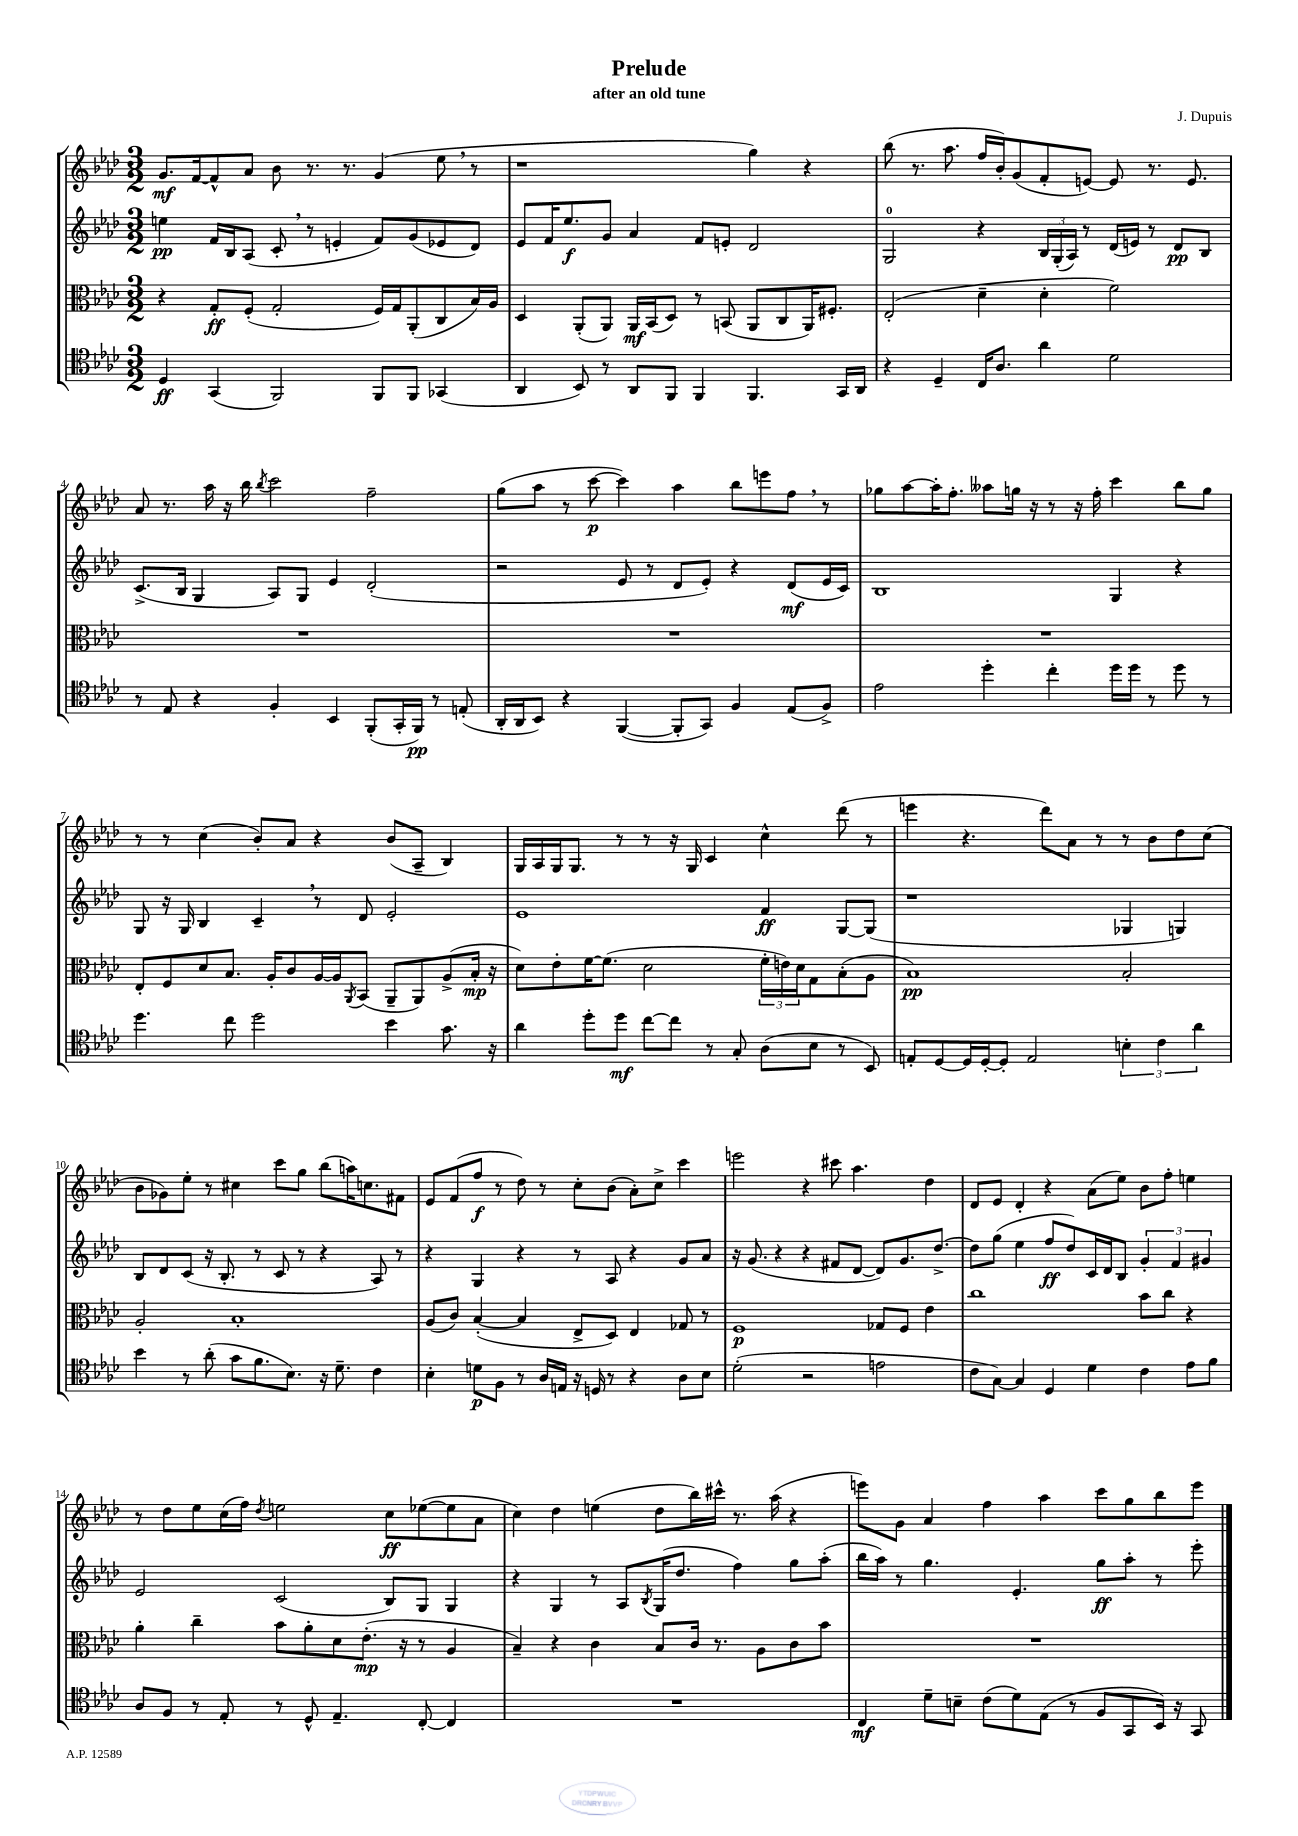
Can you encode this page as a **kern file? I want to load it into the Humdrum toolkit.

**kern	**kern	**kern	**kern
*staff4	*staff3	*staff2	*staff1
*clefC4	*clefC3	*clefG2	*clefG2
*k[b-e-a-d-]	*k[b-e-a-d-]	*k[b-e-a-d-]	*k[b-e-a-d-]
*M3/2	*M3/2	*M3/2	*M3/2
4D-	4r	4ee	8.g
.	.	.	[16f
(4GG	8G'	16f	8f^^]
.	.	16B-	.
.	(8F'	(8A-	8a-
2FF)	2G'	8c'	8b-
.	.	8r	8.r
.	.	4e'	.
.	.	.	8.r
8FF	16F)	8f)	(4g
.	16G	.	.
8FF	(8AA-'	(8g	.
(4GG-	8C	8e-	8ee-
.	16B-)	8d-)	8r
.	16A-	.	.
=	=	=	=
4AA-	4D-	8e-	1r
.	.	16f	.
.	.	8.ee-	.
8BB-)	(8AA-'	.	.
8r	8AA-)	8g	.
8AA-	16AA-	4a-	.
.	(16BB-	.	.
8FF	8D-)	.	.
4FF	8r	8f	.
.	(8BB	8e'	.
4.FF	8AA-	2d-	4gg)
.	8C	.	.
.	16AA-)	.	4r
.	8.F#'	.	.
16GG	.	.	.
16AA-	.	.	.
=	=	=	=
4r	(2E-'	2G	(8bb-
.	.	.	8.r
4D-~	.	.	.
.	.	.	8.aa-
16C	4d-~	4r	16ff
8.A-	.	.	16b-')
.	.	.	(8g
4a-	4d-'	24B-	8f'
.	.	(24G'	.
.	.	24A-)	.
.	.	8r	[8e)
2d-	2f)	(16d-	8e]
.	.	16e)	.
.	.	8r	8.r
.	.	8d-	.
.	.	.	8.e
.	.	8B-	.
=	=	=	=
8r	1.r	(8.c^	8a-
8E-	.	.	8.r
.	.	16B-	.
4r	.	4G	.
.	.	.	16aa-
.	.	.	16r
.	.	.	16bb-
.	.	.	8qbb-
4F'	.	8A-)	2ccc
.	.	8G	.
4BB-	.	4e-	.
(8FF'	.	(2d-'	2ff~
16GG'	.	.	.
16FF)	.	.	.
8r	.	.	.
(8E'	.	.	.
=	=	=	=
16AA-'	1.r	2r	(8gg
16AA-	.	.	.
8BB-)	.	.	8aa-
4r	.	.	8r
.	.	.	[8ccc
([4FF	.	8e-	4ccc])
.	.	8r	.
8FF']	.	8d-	4aa-
8GG)	.	8e-')	.
4F	.	4r	8bb-
.	.	.	8eee
(8E-	.	(8d-	8ff
8F^)	.	16e-	8r
.	.	16c)	.
=	=	=	=
2e-	1.r	1B-	8gg-
.	.	.	[8aa-
.	.	.	16aa-']
.	.	.	8.ff'
4dd-'	.	.	8aa--
.	.	.	16gg
.	.	.	16r
4cc'	.	.	8r
.	.	.	16r
.	.	.	16ff'
16dd-	.	4G	4ccc
16dd-	.	.	.
8r	.	.	.
8dd-	.	4r	8bb-
8r	.	.	8gg
=	=	=	=
4.dd-	8E-'	8G	8r
.	8F	16r	8r
.	.	16G	.
.	8d-	4B-	(4cc
8cc	8.B-	.	.
2dd-	.	4c~	8b-')
.	16A-'	.	.
.	8c	.	8a-
.	[16A-	8r	4r
.	16A-]	.	.
.	8qAA-	.	.
.	(8BB-	8d-	.
4b-	8AA-~	2e-'	(8b-
.	8AA-)	.	8A-~
8.g	(8A-^	.	4B-)
.	16B-'	.	.
16r	16r	.	.
=	=	=	=
4a-	8d-)	1e-	16G
.	.	.	16A-
.	8e-'	.	16G
.	.	.	8.G
8dd-'	[16f	.	.
.	(8.f]	.	.
8dd-	.	.	8r
[8cc	2d-	.	8r
8cc]	.	.	16r
.	.	.	16G
8r	.	.	4c
8G'	.	.	.
(8A-	24f'	4f	4cc^^
.	24e)	.	.
.	24d-	.	.
8B-	8G	.	.
8r	(8B-'	[8G	(8ddd-
8BB-)	8A-	(8G]	8r
=	=	=	=
8E'	1B-)	1r	4eee
[8D-	.	.	.
16D-]	.	.	4.r
[16D-'	.	.	.
8D-']	.	.	.
2E	.	.	.
.	.	.	8ddd-)
.	.	.	8a-
.	.	.	8r
6B'	2B-'	4G-	8r
.	.	.	8b-
6c	.	.	.
.	.	4G)	8dd-
6a-	.	.	.
.	.	.	(8cc
=	=	=	=
4b-	2A-'	8B-	8b-
.	.	8d-	8g-)
8r	.	(8c	8ee-'
(8a-'	.	16r	8r
.	.	8.B-'	.
8g	1B-'	.	4cc#
8.f	.	8r	.
.	.	8c	8ccc
8.B-)	.	.	.
.	.	8r	8gg
16r	.	4r	(8bb-
8.d-~	.	.	.
.	.	.	16aa)
.	.	.	8.cc
4c	.	8A-)	.
.	.	8r	8f#
=	=	=	=
4B-'	(8A-	4r	8e-
.	8c)	.	(8f
8d	([4B-'	4G	8ff
8F	.	.	8r
8r	4B-]	4r	8dd-)
16A-	.	.	8r
16E	.	.	.
16r	8E-^	8r	8cc'
16D	.	.	.
8r	8D-)	8A-	(8b-
4r	4E-	4r	8a-')
.	.	.	8cc^
8A-	8G-	8g	4ccc
8B-	8r	8a-	.
=	=	=	=
(2d-'	1F	16r	2eee
.	.	(8.g	.
.	.	4r	.
2r	.	4r	4r
.	.	8f#	8ccc#
.	.	[8d-	4.aa-
2e	8G-	8d-])	.
.	8F	8.g	.
.	4e-	.	4dd-
.	.	[8.dd-^	.
=	=	=	=
8c	1cc	8dd-]	8d-
[8G)	.	(8gg	8e-
4G]	.	4ee-	4d-'
4D-	.	8ff	4r
.	.	8dd-)	.
4d-	.	16c	(8a-
.	.	16d-	.
.	.	8B-	8ee-)
4c	8b-	6g'	8b-
.	8cc	.	8ff'
.	.	6f	.
8e-	4r	.	4ee
.	.	6g#	.
8f	.	.	.
=	=	=	=
8A-	4a-'	2e-	8r
8F	.	.	8dd-
8r	4cc~	.	8ee-
8E-'	.	.	(16cc
.	.	.	16ff)
.	.	.	8qdd-
8r	8b-	(2c	2ee
8D-^^	8a-'	.	.
4.E-~	8d-	.	.
.	(8.e-'	.	.
.	.	8B-)	8cc
.	16r	.	.
[8C'	8r	8G	([8ee-
4C]	4A-	4G	8ee-]
.	.	.	8a-
=	=	=	=
1.r	4B-~)	4r	4cc)
.	4r	4G	4dd-
.	4c	8r	(4ee
.	.	8A-	.
.	.	8qB-	.
.	8B-	(16G	8dd-
.	.	8.dd-	.
.	16c	.	16bb-)
.	8.r	.	16ccc#^^
.	.	4ff)	8.r
.	8A-	.	.
.	.	.	(16aa-
.	8c	8gg	4r
.	8b-	(8aa-'	.
=	=	=	=
4C	1.r	16bb-	8eee)
.	.	16aa-)	.
.	.	8r	8g
8d-~	.	4.gg	4a-
8B~	.	.	.
(8c	.	.	4ff
8d-)	.	4.e-'	.
(8E-	.	.	4aa-
8r	.	.	.
8F	.	8gg	8ccc
8GG	.	8aa-'	8gg
16BB-)	.	8r	8bb-
16r	.	.	.
8GG	.	8eee-'	8eee
==	==	==	==
*-	*-	*-	*-
